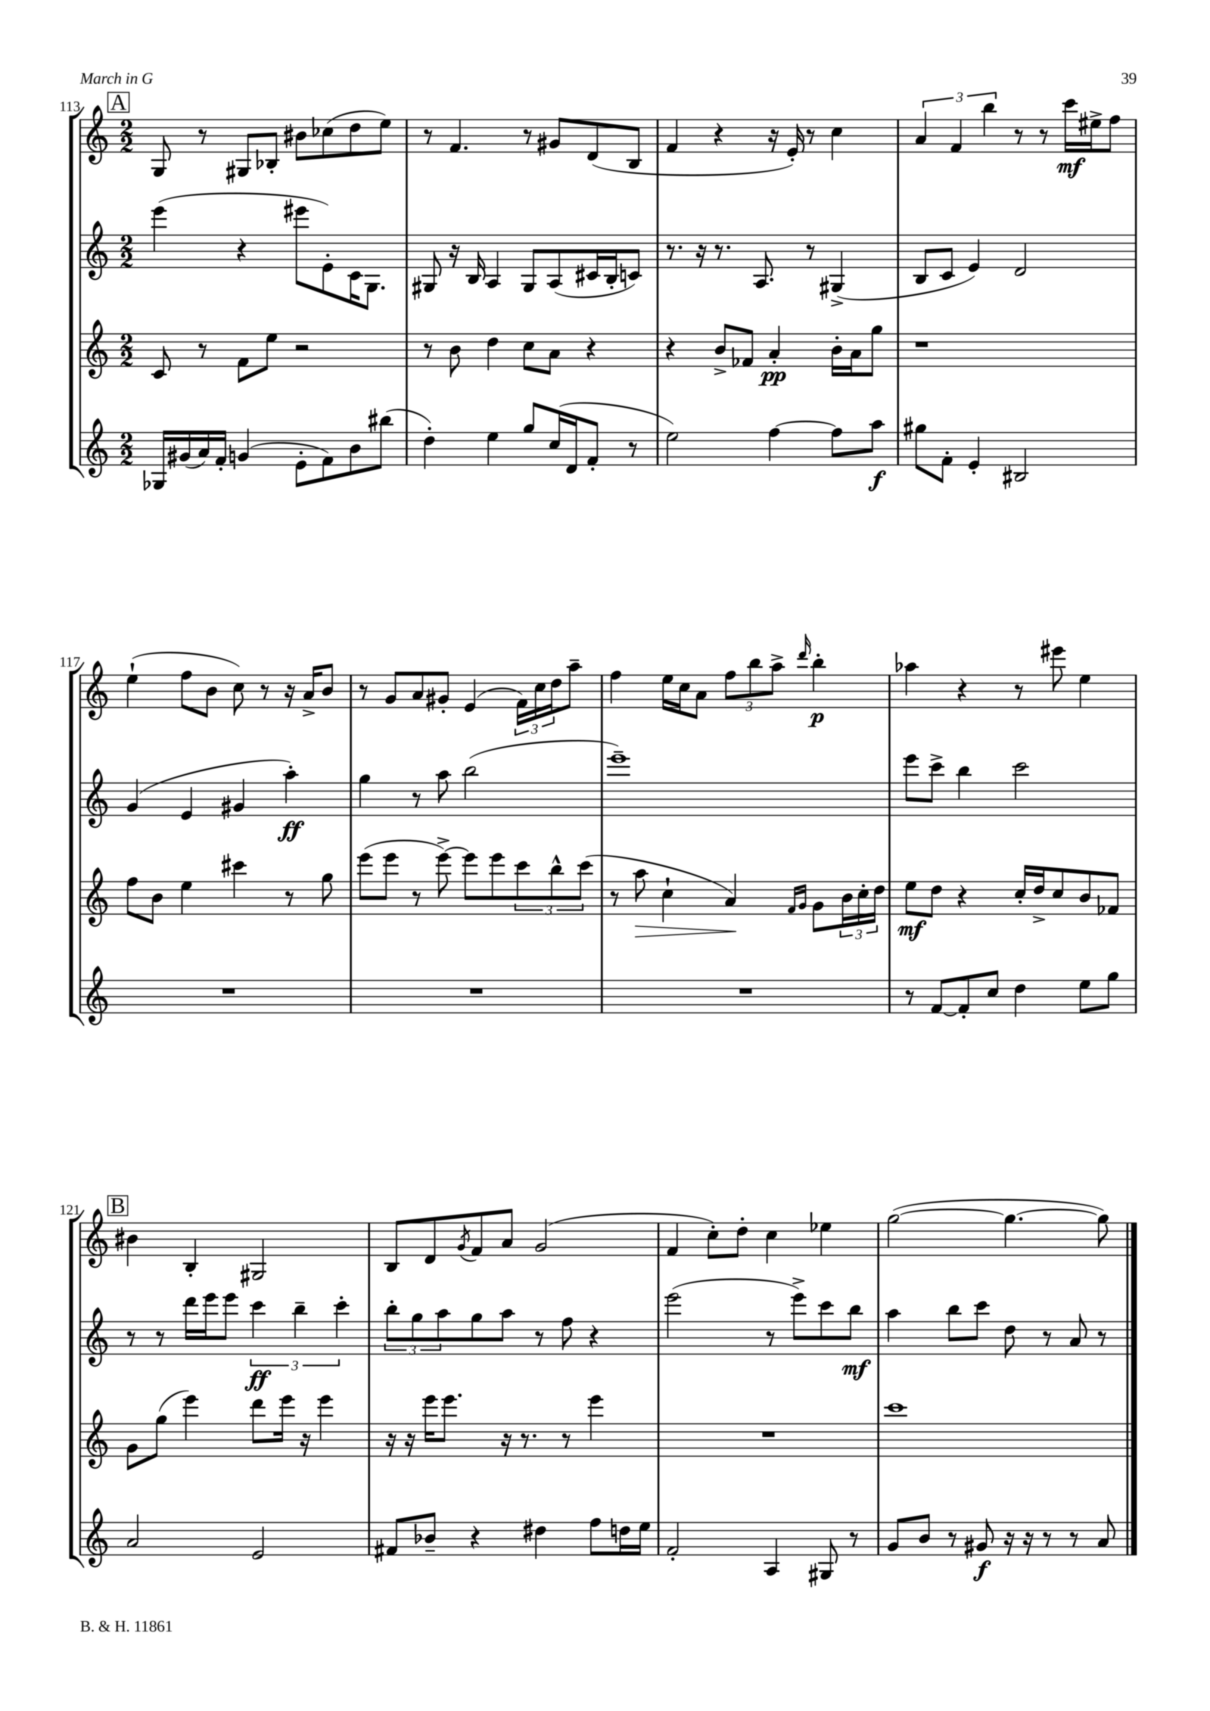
<<
\new StaffGroup <<
\new Staff = "s0" {
    \clef treble \key c \major \numericTimeSignature \time 2/2
    \mark \markup { \box "A" } g8 r8 gis8 bes8-. bis'8 ces''8( d''8 e''8) |
    r8 f'4. r8 gis'8 d'8( b8 |
    f'4 r4 r16 e'16-.) r8 c''4 |
    \tuplet 3/2 { a'4 f'4 b''4 } r8 r8 c'''16\mf eis''16-> f''8 |
    e''4-!( f''8 b'8 c''8) r8 r16 a'16-> b'8 |
    r8 g'8 a'8 gis'8-. e'4( \tuplet 3/2 { f'16) c''16 d''16 } a''8-- |
    f''4 e''16 c''16 a'8 \tuplet 3/2 { f''8 b''8 a''8-> } \grace { d'''16 } b''4-.\p |
    aes''4 r4 r8 eis'''8 e''4 |
    \mark \markup { \box "B" } bis'4 b4-. gis2 |
    b8 d'8 \acciaccatura { g'8 } f'8 a'8 g'2( |
    f'4 c''8-.) d''8-. c''4 ees''4 |
    g''2~( g''4.~ g''8) \bar "|." |
}
\new Staff = "s1" {
    \clef treble \key c \major \numericTimeSignature \time 2/2
    \mark \markup { \box "A" } e'''4( r4 eis'''8 e'8-.) c'16 g8. |
    gis8 r16 b16 a4 gis8 a8( cis'16 b16-. c'8) |
    r8. r16 r8. a8. r8 gis4->( |
    b8 c'8 e'4) d'2 |
    g'4( e'4 gis'4 a''4-.\ff) |
    g''4 r8 a''8 b''2( |
    e'''1--) |
    e'''8 c'''8-> b''4 c'''2 |
    \mark \markup { \box "B" } r8 r8 d'''16 e'''16 e'''8 \tuplet 3/2 { c'''4\ff b''4-- c'''4-. } |
    \tuplet 3/2 { b''8-. g''8 a''8 } g''8 a''8 r8 f''8 r4 |
    e'''2( r8 e'''8->) c'''8 b''8\mf |
    a''4 b''8 c'''8 d''8 r8 a'8 r8 \bar "|." |
}
\new Staff = "s2" {
    \clef treble \key c \major \numericTimeSignature \time 2/2
    \mark \markup { \box "A" } c'8 r8 f'8 e''8 r2 |
    r8 b'8 d''4 c''8 a'8 r4 |
    r4 b'8-> fes'8 a'4-.\pp b'16-. a'16 g''8 |
    r1 |
    f''8 b'8 e''4 cis'''4 r8 g''8 |
    e'''8( e'''8 r8 e'''8~->) e'''8 e'''8 \tuplet 3/2 { c'''8 b''8-^ c'''8( } |
    r8 a''8\> c''4-! a'4\!) \grace { f'16 g'16 } g'8 \tuplet 3/2 { b'16 c''16-. d''16 } |
    e''8\mf d''8 r4 c''16-. d''16-> c''8 b'8 fes'8 |
    \mark \markup { \box "B" } g'8 g''8( e'''4) d'''8 e'''16 r16 e'''4 |
    r16 r16 e'''16 e'''8. r16 r8. r8 e'''4 |
    R1 |
    c'''1 \bar "|." |
}
\new Staff = "s3" {
    \clef treble \key c \major \numericTimeSignature \time 2/2
    \mark \markup { \box "A" } ges16 gis'16( a'16) f'16-. g'4( e'8-. f'8) b'8 bis''8( |
    d''4-.) e''4 g''8 c''16( d'16 f'8-. r8 |
    e''2) f''4~ f''8 a''8\f |
    gis''8 f'8-. e'4-. bis2 |
    R1 |
    R1 |
    R1 |
    r8 f'8~ f'8-. c''8 d''4 e''8 g''8 |
    \mark \markup { \box "B" } a'2 e'2 |
    fis'8 bes'8-- r4 dis''4 f''8 d''16 e''16 |
    f'2-. a4 gis8 r8 |
    g'8 b'8 r8 gis'8\f r16 r16 r8 r8 a'8 \bar "|." |
}
>>
>>
\layout { \context { \Score currentBarNumber = #113 } }
